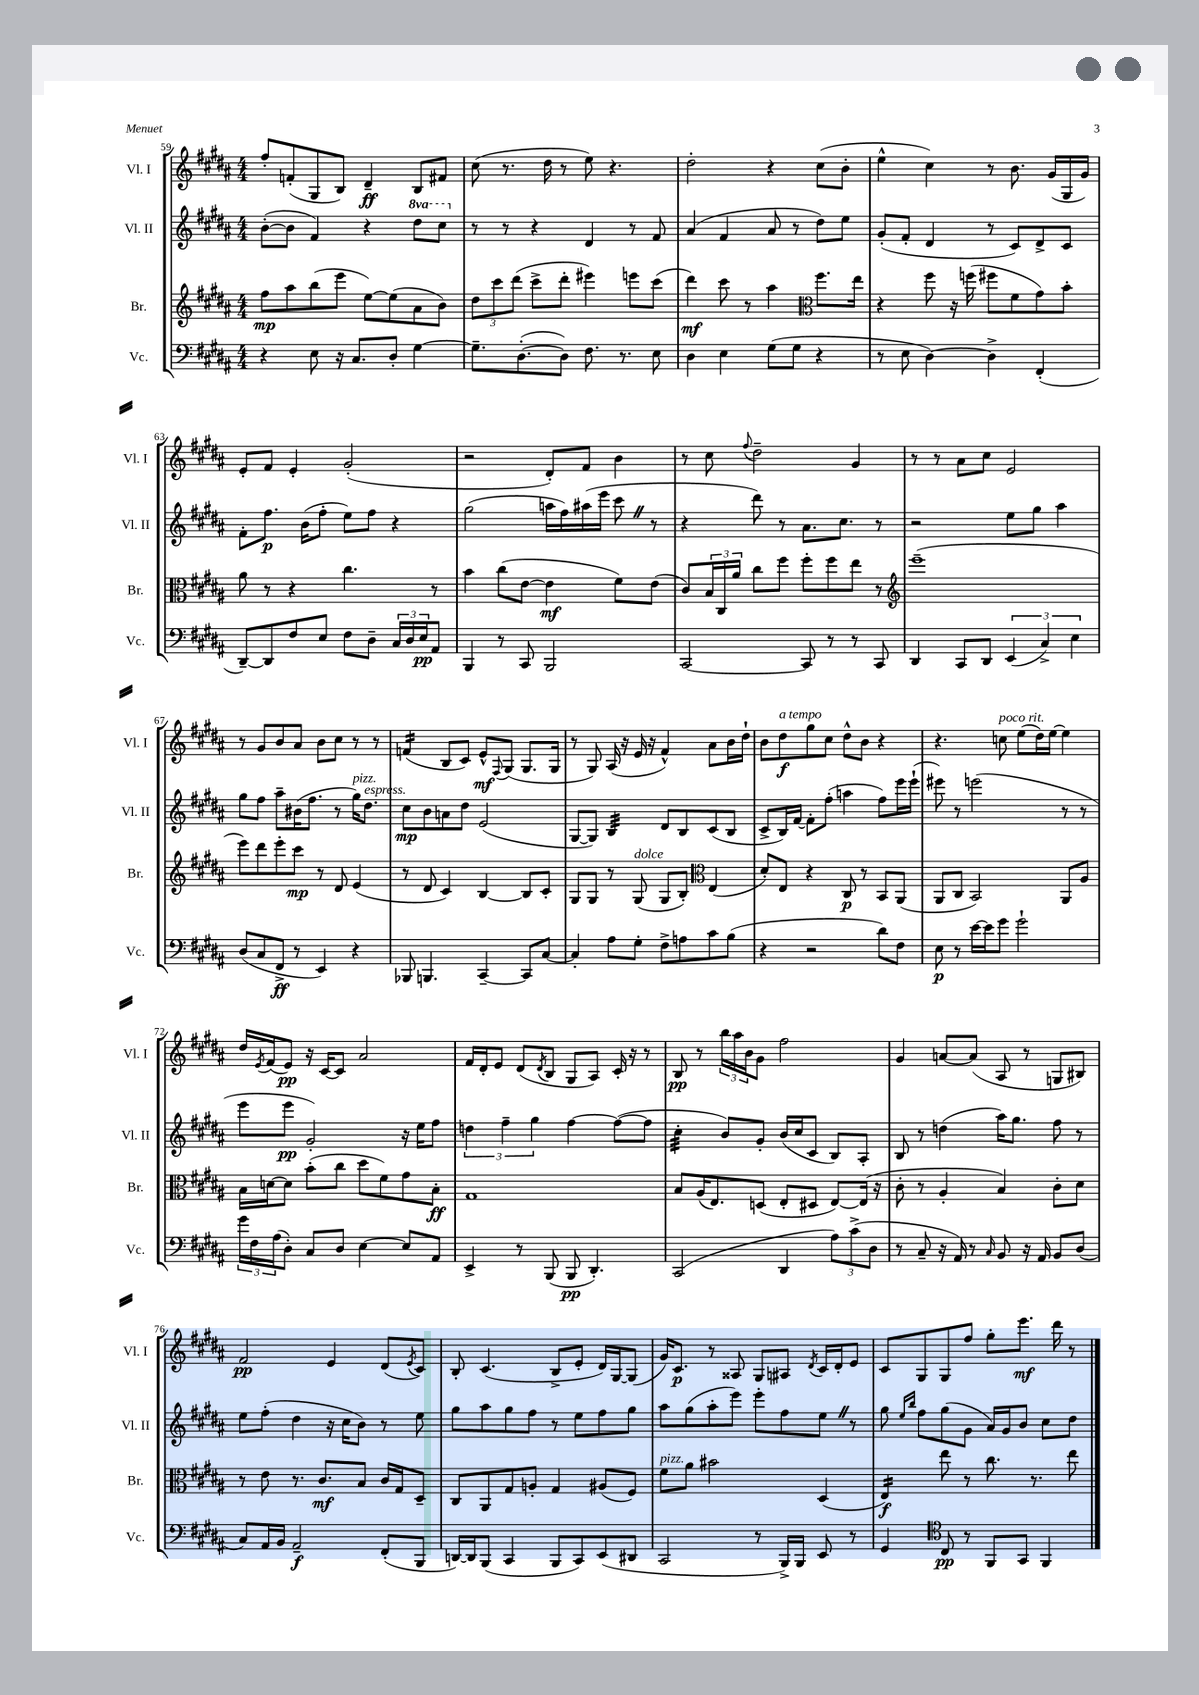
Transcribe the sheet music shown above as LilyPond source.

<<
\new StaffGroup <<
\new Staff = "s0" \with { instrumentName = "Vl. I" shortInstrumentName = "Vl. I" } {
    \clef treble \key b \major \numericTimeSignature \time 4/4
    fis''8-. f'8-.( gis8 b8) dis'4--\ff b8 fis'8 |
    cis''8( r8. dis''16 r8 e''8) r4. |
    dis''2-. r4 cis''8( b'8-. |
    e''4-^ cis''4) r8 b'8. gis'16( gis16 gis'16) |
    e'8-. fis'8 e'4-. gis'2-.( |
    r2 dis'8-.) fis'8 b'4 |
    r8 cis''8 \appoggiatura { fis''8 } dis''2-- gis'4 |
    r8 r8 ais'8 cis''8 e'2 |
    r8 gis'8 b'8 ais'8 b'8 cis''8 r8 r8 |
    f'4:16( b8 cis'8) e'8-^\mf \appoggiatura { fis8 } gis8( gis8. gis16 |
    r8 gis8) ais16( r16 e'16 r16 fis'4-^) ais'8 b'16 dis''16-! |
    b'8 dis''8\f^\markup { \italic "a tempo" } gis''8 cis''8 dis''8-^ b'8 r4 |
    r4. c''8^\markup { \italic "poco rit." } e''8( dis''16) e''16~ e''4 |
    dis''16 \acciaccatura { e'8 } fis'16( e'8\pp) r16 cis'16~ cis'8 ais'2 |
    fis'16 dis'16-. e'8 dis'8( \acciaccatura { dis'8 } b8 gis8 ais8) cis'16-. r16 r8 |
    b8\pp r8 \tuplet 3/2 { b''16 ais''16 b'16 } gis'8 fis''2 |
    gis'4 a'8~ a'8( ais8 r8 g8 bis8) |
    fis'2\pp e'4 dis'8( \acciaccatura { e'8 } cis'8) |
    b8-. cis'4.( b8-> e'8-. dis'16) gis16~ gis8( |
    gis'16) cis'8.\p r8 aisis8 gis8 ais8 \acciaccatura { dis'8 } cis'16 dis'16-. e'8 |
    cis'8 gis8 gis8 fis''8 gis''8-. e'''8.\mf dis'''16 r8 \bar "|." |
}
\new Staff = "s1" \with { instrumentName = "Vl. II" shortInstrumentName = "Vl. II" } {
    \clef treble \key b \major \numericTimeSignature \time 4/4 \set Staff.ottavationMarkups = #ottavation-simple-ordinals
    b'8~-.( b'8 fis'4) r4 \ottava #1 dis'''8 cis'''8 \ottava #0 |
    r8 r8 r4 dis'4 r8 fis'8 |
    ais'4( fis'4 ais'8 r8 dis''8) e''8 |
    gis'8-.( fis'8-. dis'4 r8 cis'8) dis'8-> cis'8 |
    fis'8-. fis''8.\p b'16( fis''8-. e''8) fis''8 r4 |
    gis''2( a''16 fis''16) ais''16( e'''16 cis'''8 \once \override BreathingSign.text = \markup { \musicglyph "scripts.caesura.straight" } \breathe r8 |
    r4 dis'''8) r8 ais'8. cis''8. r8 |
    r2 e''8 gis''8 ais''4 |
    gis''8 fis''8 ais''8-- bis'16( fis''8. r8 gis''16^\markup { \italic "pizz." }) dis''8.^\markup { \italic "espress." } |
    cis''8\mp b'8 a'8 dis''8 e'2( |
    gis8~ gis8) b4:32 dis'8 b8 cis'8( b8 |
    cis'8-> b16) fis'16~ fis'8-. fis''8-.( a''4 fis''8) e'''16 e'''16-!( |
    eis'''8) r8 e'''2( r8 r8 |
    e'''8 e'''8\pp gis'2-.) r16 e''16 fis''8 |
    \tuplet 3/2 { d''4 fis''4-- gis''4 } fis''4~ fis''8~( fis''8 |
    cis''4:32-. b'8) gis'8-. b'16( cis''16 cis'8 b8) ais8-. |
    b8 r8 d''4( ais''16) gis''8. fis''8 r8 |
    e''8 fis''8-.( dis''4 r16 cis''16 b'8) r8 e''8 |
    gis''8 ais''8 gis''8 fis''8 r8 e''8 fis''8 gis''8 |
    ais''8 gis''8( ais''8-. e'''8) e'''8-. fis''8 e''8 \once \override BreathingSign.text = \markup { \musicglyph "scripts.caesura.straight" } \breathe r8 |
    gis''8 \grace { e''16 b''16 } fis''8 gis''8( gis'8 ais'16) gis'16 b'8 cis''8 dis''8 \bar "|." |
}
\new Staff = "s2" \with { instrumentName = "Br." shortInstrumentName = "Br." } {
    \clef treble \key b \major \numericTimeSignature \time 4/4
    fis''8\mp ais''8 b''8( e'''8 e''8~) e''8( ais'8 b'8) |
    \tuplet 3/2 { dis''8 cis'''8 dis'''8( } cis'''8-> dis'''8-. eis'''4) e'''8 cis'''8( |
    dis'''4\mf) cis'''8 r8 ais''4 \clef alto fis''8. e''16 |
    r4 fis''8 r16 f''16( fis''8 fis'8 gis'8) b'8-. |
    ais'8 r8 r4 cis''4. r8 |
    b'4 cis''8( e'8~ e'4\mf fis'8) e'8( |
    cis'8) \tuplet 3/2 { b16 cis16 ais'16 } cis''8 fis''8 fis''8-. fis''8 e''8 r8 |
    \clef treble e'''1--( |
    e'''8) dis'''8 e'''8-. cis'''8\mp r8 dis'8 e'4( |
    r8 dis'8 cis'4) b4~ b8 cis'8-. |
    gis8 gis8 r8 gis8^\markup { \italic "dolce" }( gis8 b8-.) \clef alto e4( |
    dis'8-.) e8 r4 cis8\p r8 b,8 ais,8( |
    ais,8 cis8 b,2) ais,8 ais8 |
    b16 d'16~ d'8 b'8-.( cis''8 dis''8 fis'8) gis'8 b8-.\ff |
    gis1 |
    b8 ais16( e8.) d8( e8-. dis8 e8~) e16( r16 |
    cis'8-. r8 ais4-. b4) cis'8-. dis'8 |
    r8 e'8 r8. cis'8.\mf b8 cis'16 gis16 dis8-- |
    cis8 ais,8 gis8 a8-. gis4 ais8( fis8) |
    fis'8^\markup { \italic "pizz." } ais'8 bis'2 dis4( |
    e4:16\f) e''8 r8 cis''8. r8. e''8 \bar "|." |
}
\new Staff = "s3" \with { instrumentName = "Vc." shortInstrumentName = "Vc." } {
    \clef bass \key b \major \numericTimeSignature \time 4/4
    r4 e8 r16 cis8. dis8-. gis4~ |
    gis8.-- dis8.~-.( dis8) fis8. r8. e8 |
    dis4 e4 gis8( gis8 r4 |
    r8 e8 dis4~) dis4-> fis,4-.( |
    dis,8~--) dis,8 fis8 e8 fis8 dis8-- \tuplet 3/2 { cis16 dis16 e16\pp } ais,8 |
    b,,4 r8 cis,8 b,,2 |
    cis,2~ cis,8 r8 r8 cis,8 |
    dis,4 cis,8 dis,8 \tuplet 3/2 { e,4( cis4->) e4 } |
    dis8( cis8 fis,8->\ff r8 e,4) r4 |
    bes,,8 b,,4. cis,4~-- cis,8 cis8~ |
    cis4-. ais8 gis8-. fis8-> a8 cis'8 b8( |
    r4 r2 dis'8) fis8 |
    e8\p r8 e'16~ e'16 gis'8 gis'2-! |
    \tuplet 3/2 { gis'16 fis16 ais16( } dis8-.) cis8 dis8 e4~ e8 ais,8 |
    e,4-> r8 b,,8( b,,8\pp dis,4.-.) |
    cis,2( dis,4 \tuplet 3/2 { ais8) cis'8->( dis8 } |
    r8 cis8-- r16 ais,16) r8 \grace { cis16 } b,8 r16 ais,16 b,8 dis8( |
    cis8) ais,16 b,16 ais,2--\f fis,8-.( b,,8 |
    d,16~) d,16 b,,8( cis,4 b,,8 cis,8) e,8( dis,8 |
    cis,2 r8 b,,16->) b,,16 e,8 r8 |
    gis,4 \clef tenor cis8\pp r8 fis,8 gis,8 fis,4 \bar "|." |
}
>>
>>
\layout { \context { \Score currentBarNumber = #59 } }
